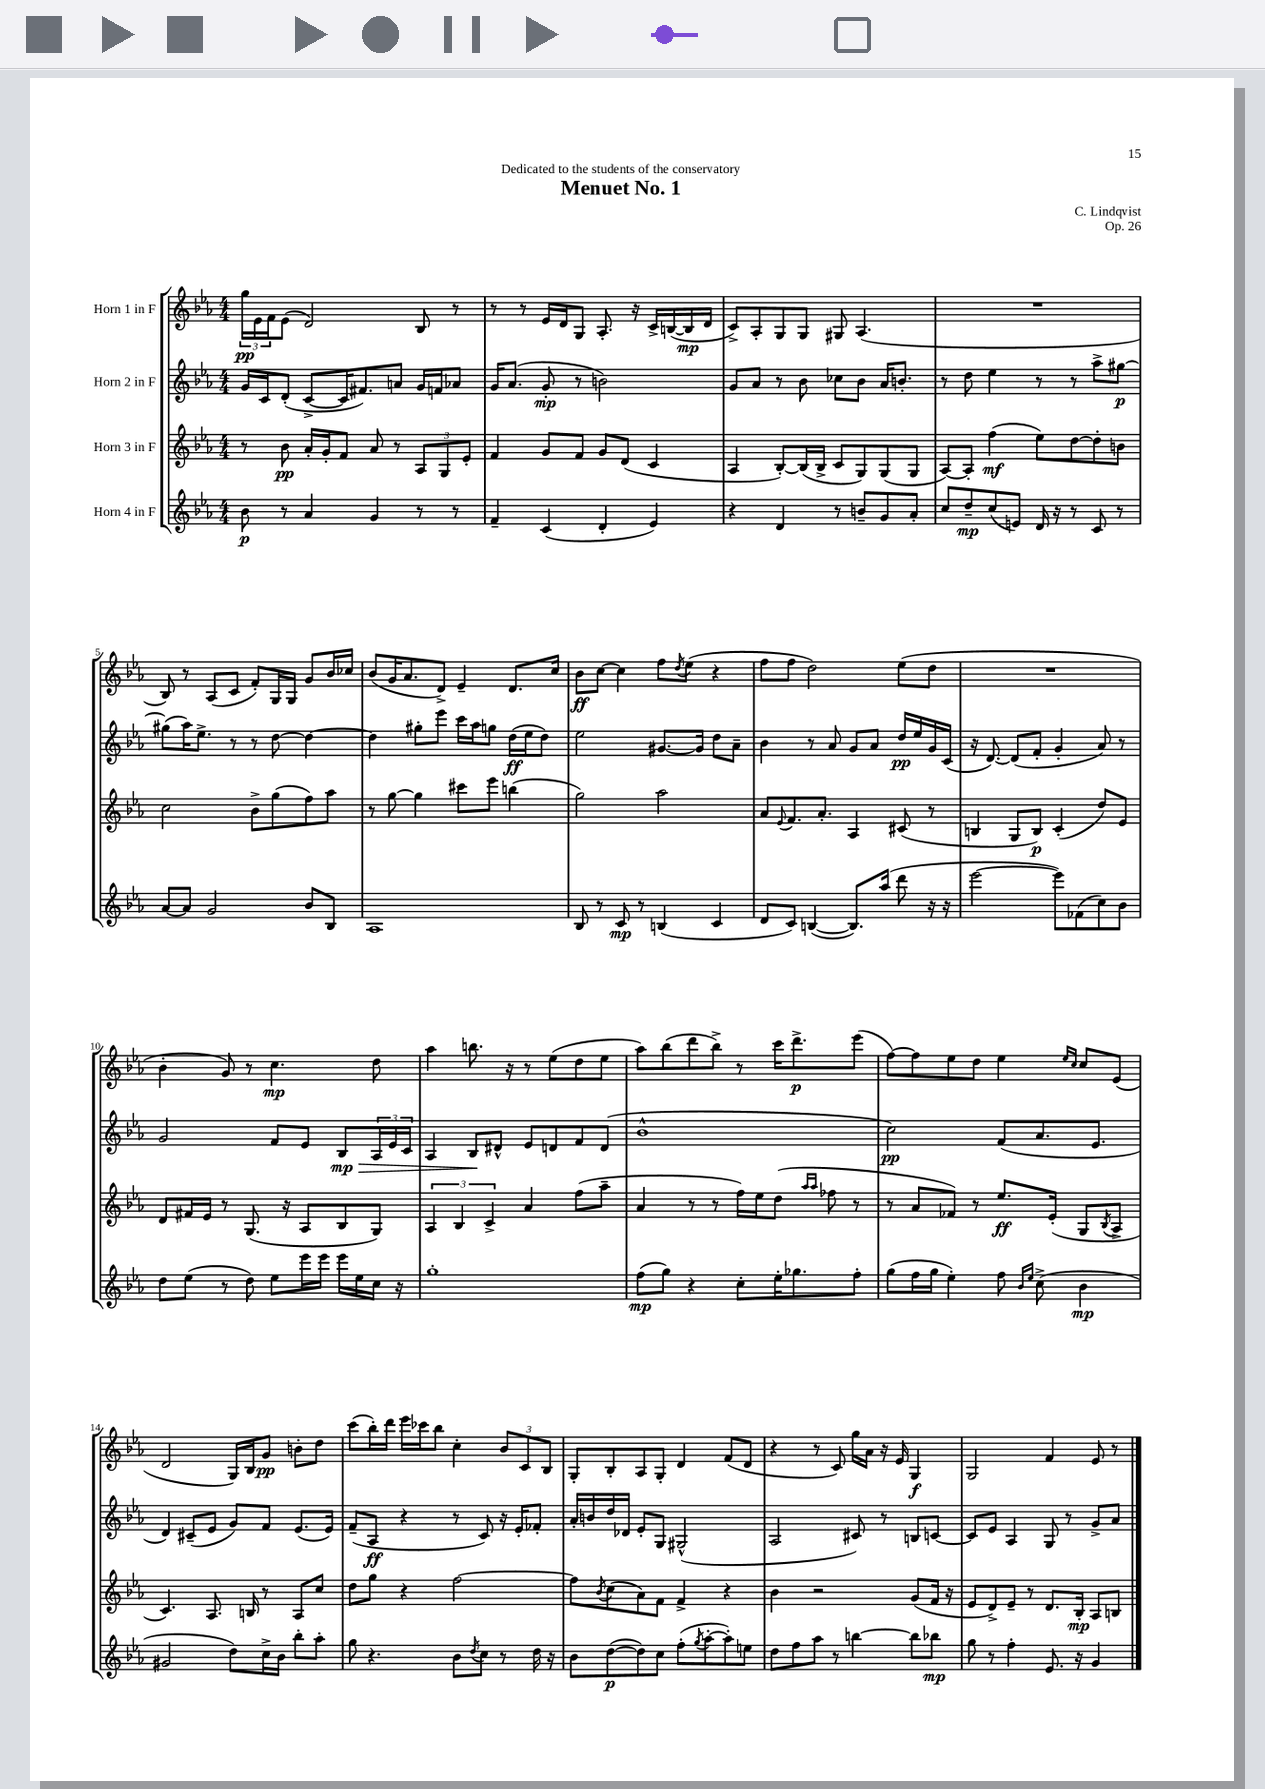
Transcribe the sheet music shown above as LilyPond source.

\header { title = "Menuet No. 1" composer = "C. Lindqvist" dedication = "Dedicated to the students of the conservatory" opus = "Op. 26" }
<<
\new StaffGroup <<
\new Staff = "s0" \with { instrumentName = "Horn 1 in F" } {
    \clef treble \key ees \major \numericTimeSignature \time 4/4
    \tuplet 3/2 { g''16\pp ees'16 f'16 } ees'8( d'2) bes8 r8 |
    r8 r8 ees'16 d'16 g8 aes8.-. r16 c'16-> b16~( b16\mp d'16 |
    c'8->) aes8-. g8 g8 gis8 aes4.( |
    R1 |
    bes8) r8 aes8( c'8 f'8-.) g16 g16 g'8 bes'16 ces''16 |
    bes'8( g'16 aes'8. d'8->) ees'4-- d'8. c''16 |
    bes'8\ff c''8~ c''4 f''8 \acciaccatura { d''8 } ees''8( r4 |
    f''8 f''8 d''2) ees''8( d''8 |
    R1 |
    bes'4-. g'8) r8 c''4.\mp d''8 |
    aes''4 b''8. r16 r8 ees''8( d''8 ees''8 |
    aes''8) bes''8( d'''8 bes''8->) r8 c'''16 d'''8.->\p ees'''8( |
    f''8~) f''8 ees''8 d''8 ees''4 \grace { ees''16 c''16 } c''8 ees'8( |
    d'2 g16) bes16 g'8\pp b'8-. d''8 |
    c'''8( bes''16-.) d'''16 ees'''16 ces'''16 bes''8 c''4-. \tuplet 3/2 { bes'8 c'8 bes8 } |
    g8-. bes8-. aes8 g8-. d'4 f'8( d'8 |
    r4 r8 c'8) g''16 aes'16 r16 ees'16 g4\f |
    g2 f'4 ees'8 r8 \bar "|." |
}
\new Staff = "s1" \with { instrumentName = "Horn 2 in F" } {
    \clef treble \key ees \major \numericTimeSignature \time 4/4
    g'16 c'16 d'8-.( c'8~-> c'16 fis'8.) a'8 g'16 f'16 aes'8 |
    g'16 aes'8.( g'8-.\mp r8 b'2) |
    g'8 aes'8 r8 bes'8 ces''8 bes'8 aes'16 b'8.-. |
    r8 d''8 ees''4 r8 r8 aes''8-> gis''8~\p |
    gis''8( aes''16) ees''8.-> r8 r8 d''8~ d''4~ |
    d''4 gis''8-. ees'''8 c'''16 aes''16 g''8 d''16\ff( ees''16 d''8) |
    ees''2 gis'8.~ gis'16 d''8 aes'8-- |
    bes'4 r8 aes'8 g'8 aes'8 d''16\pp ees''16 g'16 c'16( |
    r16 d'8.~) d'8( f'8-. g'4-. aes'8) r8 |
    g'2 f'8 ees'8 bes8\mp\> \tuplet 3/2 { aes16 ees'16 c'16 } |
    aes4 bes8\! dis'8-^ ees'8 d'8 f'8 d'8( |
    bes'1-^ |
    c''2\pp) f'8( aes'8. ees'8. |
    d'4) cis'8--( ees'8 g'8) f'8 ees'8.( ees'16) |
    f'8--( aes8\ff r4 r8 c'8) r16 ees'16-. fes'8-. |
    aes'16-. b'16 d''16 des'16 ees'8-. g8 gis2-^( |
    aes2 cis'8) r8 b8 c'8~ |
    c'8 ees'8 aes4 g8 r8 g'8-> aes'8 \bar "|." |
}
\new Staff = "s2" \with { instrumentName = "Horn 3 in F" } {
    \clef treble \key ees \major \numericTimeSignature \time 4/4
    r8 bes'8\pp aes'16-. g'16-. f'8 aes'8 r8 \tuplet 3/2 { aes8 g8 ees'8-. } |
    f'4 g'8 f'8 g'8 d'8( c'4 |
    aes4 bes8~-.) bes16( bes16-> c'8 g8) g8( g8 |
    aes8~) aes8-. f''4\mf( ees''8) d''8~ d''8-. b'8 |
    c''2 bes'8-> g''8( f''8) aes''8 |
    r8 g''8~ g''4 cis'''8 ees'''8 b''4( |
    g''2) aes''2 |
    aes'8 \appoggiatura { ees'8 } f'8. aes'8.-. aes4 cis'8( r8 |
    b4 g8 b8\p) c'4-.( d''8) ees'8 |
    d'8 fis'16 ees'16 r8 g8.( r16 aes8 bes8 g8) |
    \tuplet 3/2 { aes4 bes4 c'4-> } aes'4 f''8( aes''8-- |
    aes'4 r8 r8 f''16) ees''16 d''8( \grace { aes''16 aes''16 } fes''8 r8 |
    r8 aes'8 fes'8) r8 ees''8.\ff ees'16-.( g8 \acciaccatura { bes8 } aes8-> |
    c'4.) aes8. b16 r8 aes8 c''8 |
    d''8 g''8 r4 f''2~ |
    f''8 \acciaccatura { bes'8 } c''8( aes'8) f'8 f'4-> r4 |
    bes'4 r2 g'8( f'16 r16 |
    ees'8 d'8->) ees'8-- r8 d'8. bes16-.\mp aes8 b8 \bar "|." |
}
\new Staff = "s3" \with { instrumentName = "Horn 4 in F" } {
    \clef treble \key ees \major \numericTimeSignature \time 4/4
    bes'8\p r8 aes'4 g'4 r8 r8 |
    f'4-- c'4( d'4-. ees'4) |
    r4 d'4 r8 b'8-- g'8 aes'8-. |
    c''8 d''8--\mp c''8( e'8) d'16 r16 r8 c'8 r8 |
    aes'8~ aes'8 g'2 bes'8 bes8 |
    aes1 |
    bes8 r8 c'8\mp r8 b4( c'4 |
    d'8 c'8) b4~( b8.) aes''16( d'''8 r16 r16 |
    ees'''2~ ees'''8) fes'8( c''8) bes'8 |
    d''8 ees''8( r8 d''8) ees''8 ees'''16 ees'''16 ees'''16 ees''16 c''16 r16 |
    g''1-. |
    f''8\mp( g''8) r4 c''8-. ees''16-. ges''8. f''8-. |
    g''8( f''16 g''16 ees''4-.) f''8 \grace { bes'16 ees''16 } c''8->( bes'4\mp |
    gis'2 d''8) c''16-> bes'16 bes''8-. aes''8-. |
    g''8 r4. bes'8 \acciaccatura { d''8 } c''8 r8 d''16 r16 |
    bes'8 d''8~\p( d''8) c''8 f''8-.( \acciaccatura { g''8 } aes''8~-. aes''8-.) e''8 |
    d''8 f''8 aes''8 r8 b''4~ b''8 bes''8\mp |
    g''8 r8 f''4-. ees'8. r16 g'4 \bar "|." |
}
>>
>>
